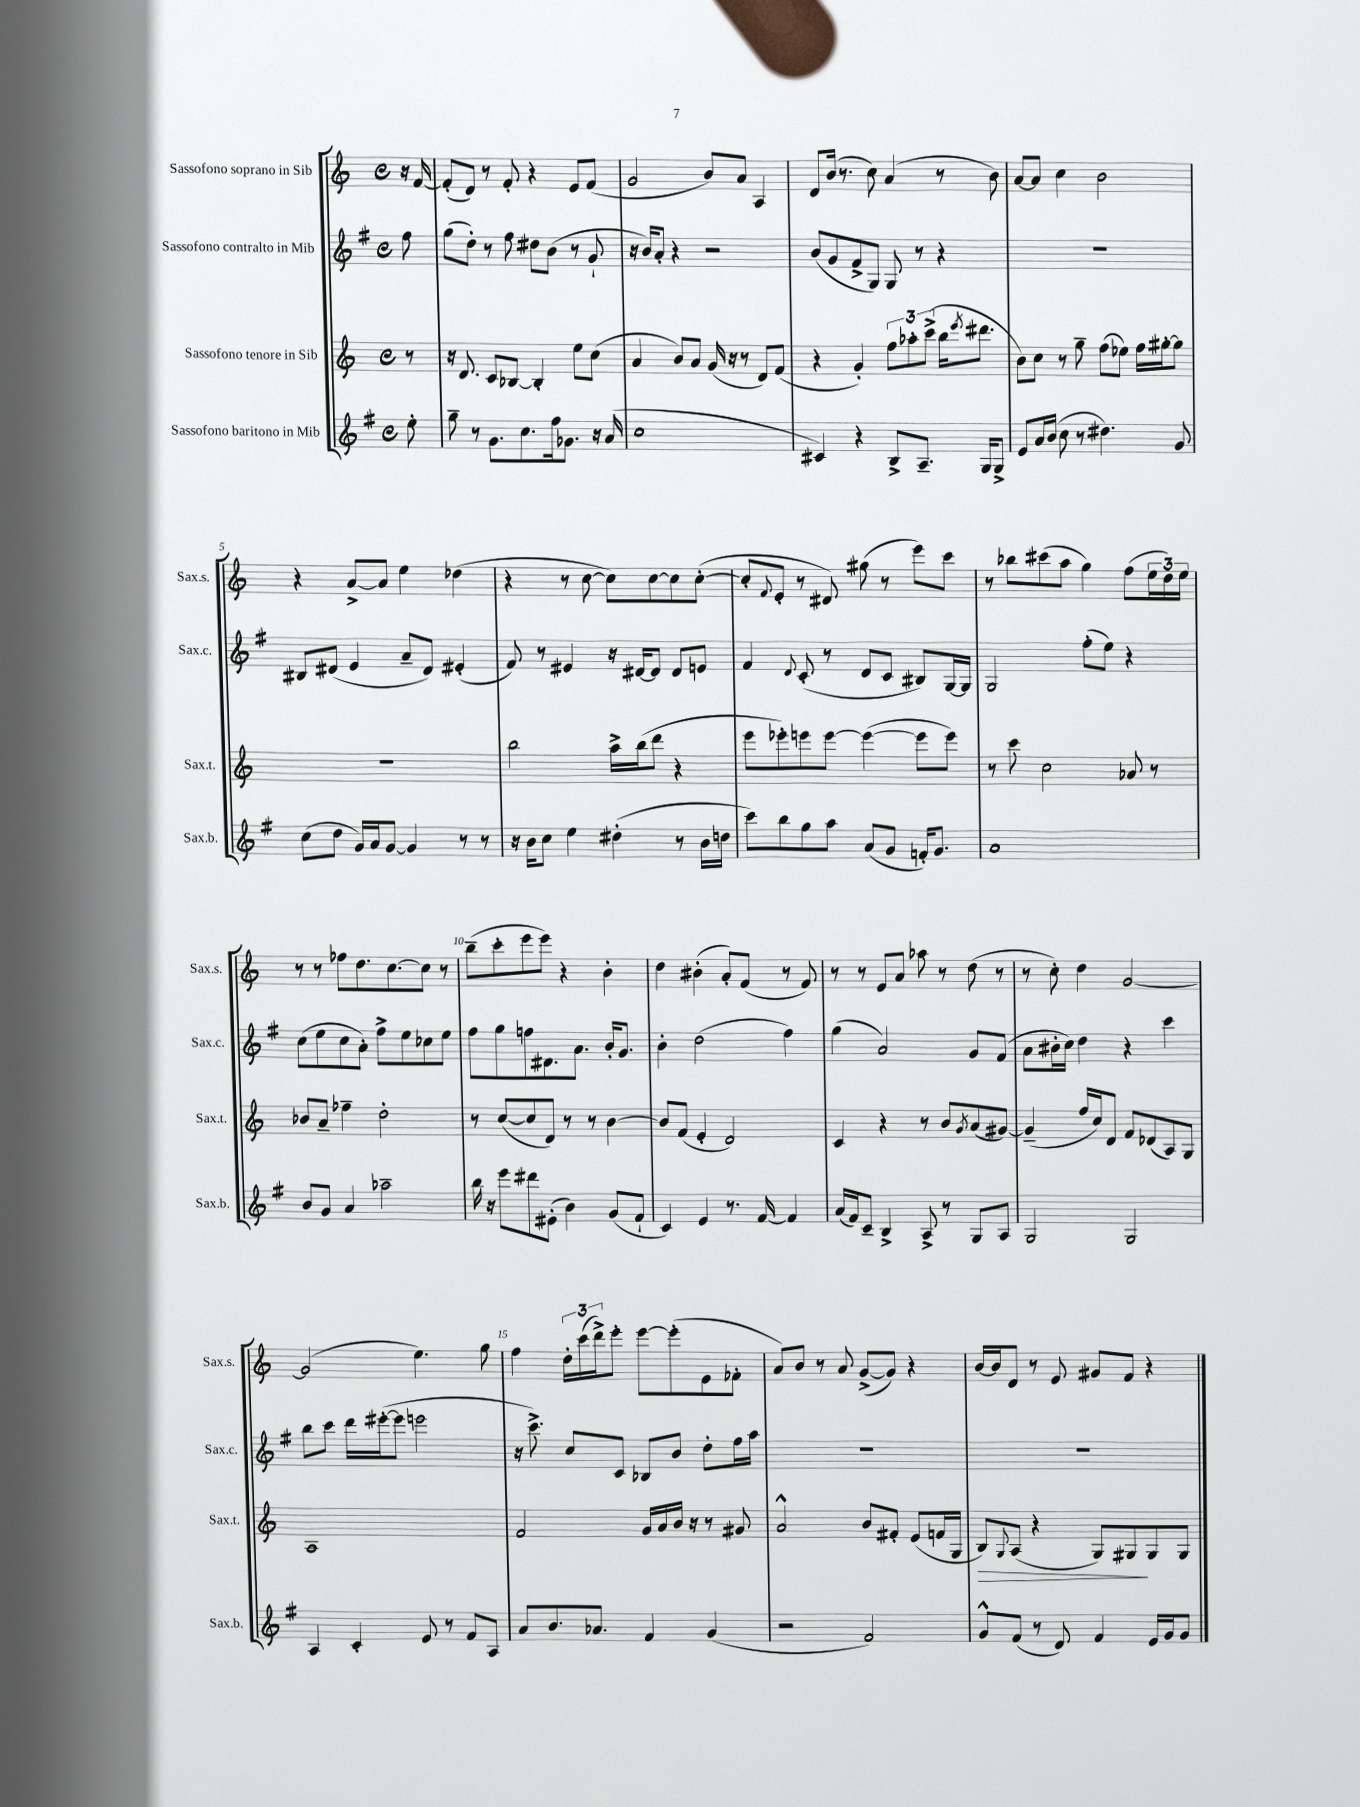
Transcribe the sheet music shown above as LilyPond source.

<<
\new StaffGroup <<
\new Staff = "s0" \with { instrumentName = "Sassofono soprano in Sib" shortInstrumentName = "Sax.s." } {
    \clef treble \key c \major \defaultTimeSignature \time 4/4 \partial 8
    r16 f'16~ |
    f'8-.( d'8) r8 f'8-. r4 e'8 f'8( |
    g'2 b'8) a'8 a4 |
    d'8 b'16( r8. c''8) a'4( r8 b'8) |
    a'8~ a'8 c''4 b'2 |
    r4 a'8~-> a'8 e''4 des''4( |
    r4 r8 c''8~ c''8) c''8~ c''8 c''8~-.( |
    c''8-. \appoggiatura { f'8 } e'8-. r8 dis'8) gis''8( r8 e'''8) c'''8 |
    r8 bes''8 cis'''8( a''8 g''4) f''8( \tuplet 3/2 { e''16 d''16) e''16 } |
    r8 r8 fes''8 d''8. c''8.~ c''8 r8 |
    b''8--( c'''8-. e'''8 e'''8) r4 b'4-. |
    d''4 bis'4-.( a'8-.) f'8( r8 f'8) |
    r8 r8 e'8 a'8 aes''8 r8 d''8( r8 |
    r8 c''8-.) d''4 g'2~ |
    g'2( e''4.) g''8 |
    f''4 \tuplet 3/2 { d''16-. c'''16( d'''16->) } e'''8-. e'''8~ e'''8-.( e'8 fes'8-. |
    a'8) b'8 r8 a'8 g'8~->( g'8) r4 |
    b'16~ b'16 d'8 r8 e'8 gis'8 f'8 r4 \bar "|." |
}
\new Staff = "s1" \with { instrumentName = "Sassofono contralto in Mib" shortInstrumentName = "Sax.c." } {
    \clef treble \key g \major \defaultTimeSignature \time 4/4 \partial 8
    fis''8 |
    g''8( d''8-.) r8 fis''8 dis''8 b'8( r8 g'8-! |
    r16 b'16) a'8-. r4 r2 |
    b'8( g'8 fis'8-> g8) g8 r8 r4 |
    R1 |
    bis8 dis'8( e'4 a'8-- dis'8) eis'4-.( |
    fis'8) r8 eis'4 r16 dis'16~ dis'8 dis'8 e'8 |
    fis'4 \appoggiatura { d'8 } c'8-.( r8 d'8 c'8 bis8) g16~ g16 |
    g2 fis''8-.( e''8) r4 |
    c''8( e''8 c''8 a'8-.) fis''8-> e''8 ces''8 e''8 |
    fis''8 g''8 f''8 dis'8. a'8. b'16-. g'8. |
    b'4-. d''2( fis''4) |
    g''4( a'2) g'8 fis'8( |
    a'8 bis'16-. c''16) d''4 r4 c'''4 |
    b''8 c'''8 d'''16 eis'''16~-.( eis'''8 e'''2 |
    r16 c'''8.->) c''8 c'8 bes8 b'8 d''8-. fis''16 a''16 |
    R1 |
    r1 \bar "|." |
}
\new Staff = "s2" \with { instrumentName = "Sassofono tenore in Sib" shortInstrumentName = "Sax.t." } {
    \clef treble \key c \major \defaultTimeSignature \time 4/4 \partial 8
    r8 |
    r16 d'8. c'8 bes8~ bes4-. e''8 c''8( |
    a'4 b'8) a'8 g'16( r16 r8 d'8) f'8( |
    r4 g'4-.) \tuplet 3/2 { f''8 aes''8-. c'''8->( } b''16 \acciaccatura { e'''8 } dis'''8. |
    b'8) c''8 r8 g''8-- f''8( ees''8) f''16 gis''16~-. gis''8 |
    r1 |
    b''2 a''16-> b''16( d'''8 r4 |
    e'''8 ees'''8-.) e'''8 e'''8~ e'''4~( e'''8 e'''8) |
    r8 c'''8 c''2 aes'8 r8 |
    bes'8 a'8-- fes''4-- d''2-. |
    r8 c''8~( c''8 d'8) r8 r8 b'4~ |
    b'8 f'8( e'4-. d'2) |
    c'4 r4 r8 b'8 \acciaccatura { g'8 } a'8( gis'8~) |
    gis'4--( f''16 c''16) d'8 f'8 des'8( a8) g8 |
    a1 |
    f'2 g'16 a'16 b'16 r16 r8 gis'8 |
    a'2-^ b'8 fis'8-. e'8( f'16 g16 |
    b8\>) \appoggiatura { g8 } a8( r4 g8) gis8\! gis8 gis8 \bar "|." |
}
\new Staff = "s3" \with { instrumentName = "Sassofono baritono in Mib" shortInstrumentName = "Sax.b." } {
    \clef treble \key g \major \defaultTimeSignature \time 4/4 \partial 8
    e''8-. |
    g''8-- r8 g'8. c''8. fis''16 ges'8. r16 a'16( |
    c''1 |
    cis'4) r4 b8-> a8.-- g16 g8-> |
    e'8 a'16 b'16( c''8 r8 dis''4.) g'8 |
    c''8( d''8 g'16) a'16 g'8~ g'4 r8 r8 |
    r16 b'16 c''8 e''4 dis''4-.( r8 b'16 d''16 |
    c'''8) b''8 g''8 a''8 a'8( g'8 f'16-.) g'8. |
    a'1 |
    b'8 g'8 a'4 aes''2-- |
    b''16 r16 e'''8 dis'''8 eis'8-.( b'4) g'8( fis'8-! |
    c'4) e'4 r8. fis'16~ fis'4 |
    a'16( fis'16) c'8-- b4-> a8-> r8 g8 a8 |
    g2 g2 |
    a4 c'4-. e'8 r8 fis'8 a8 |
    a'8 b'8. aes'8. fis'4 g'4( |
    r2 fis'2) |
    g'8-^ fis'8( r8 d'8) fis'4 e'16 g'16 g'8 \bar "|." |
}
>>
>>
\layout { \context { \Score \override BarNumber.break-visibility = ##(#f #t #t) barNumberVisibility = #(every-nth-bar-number-visible 5) } }
